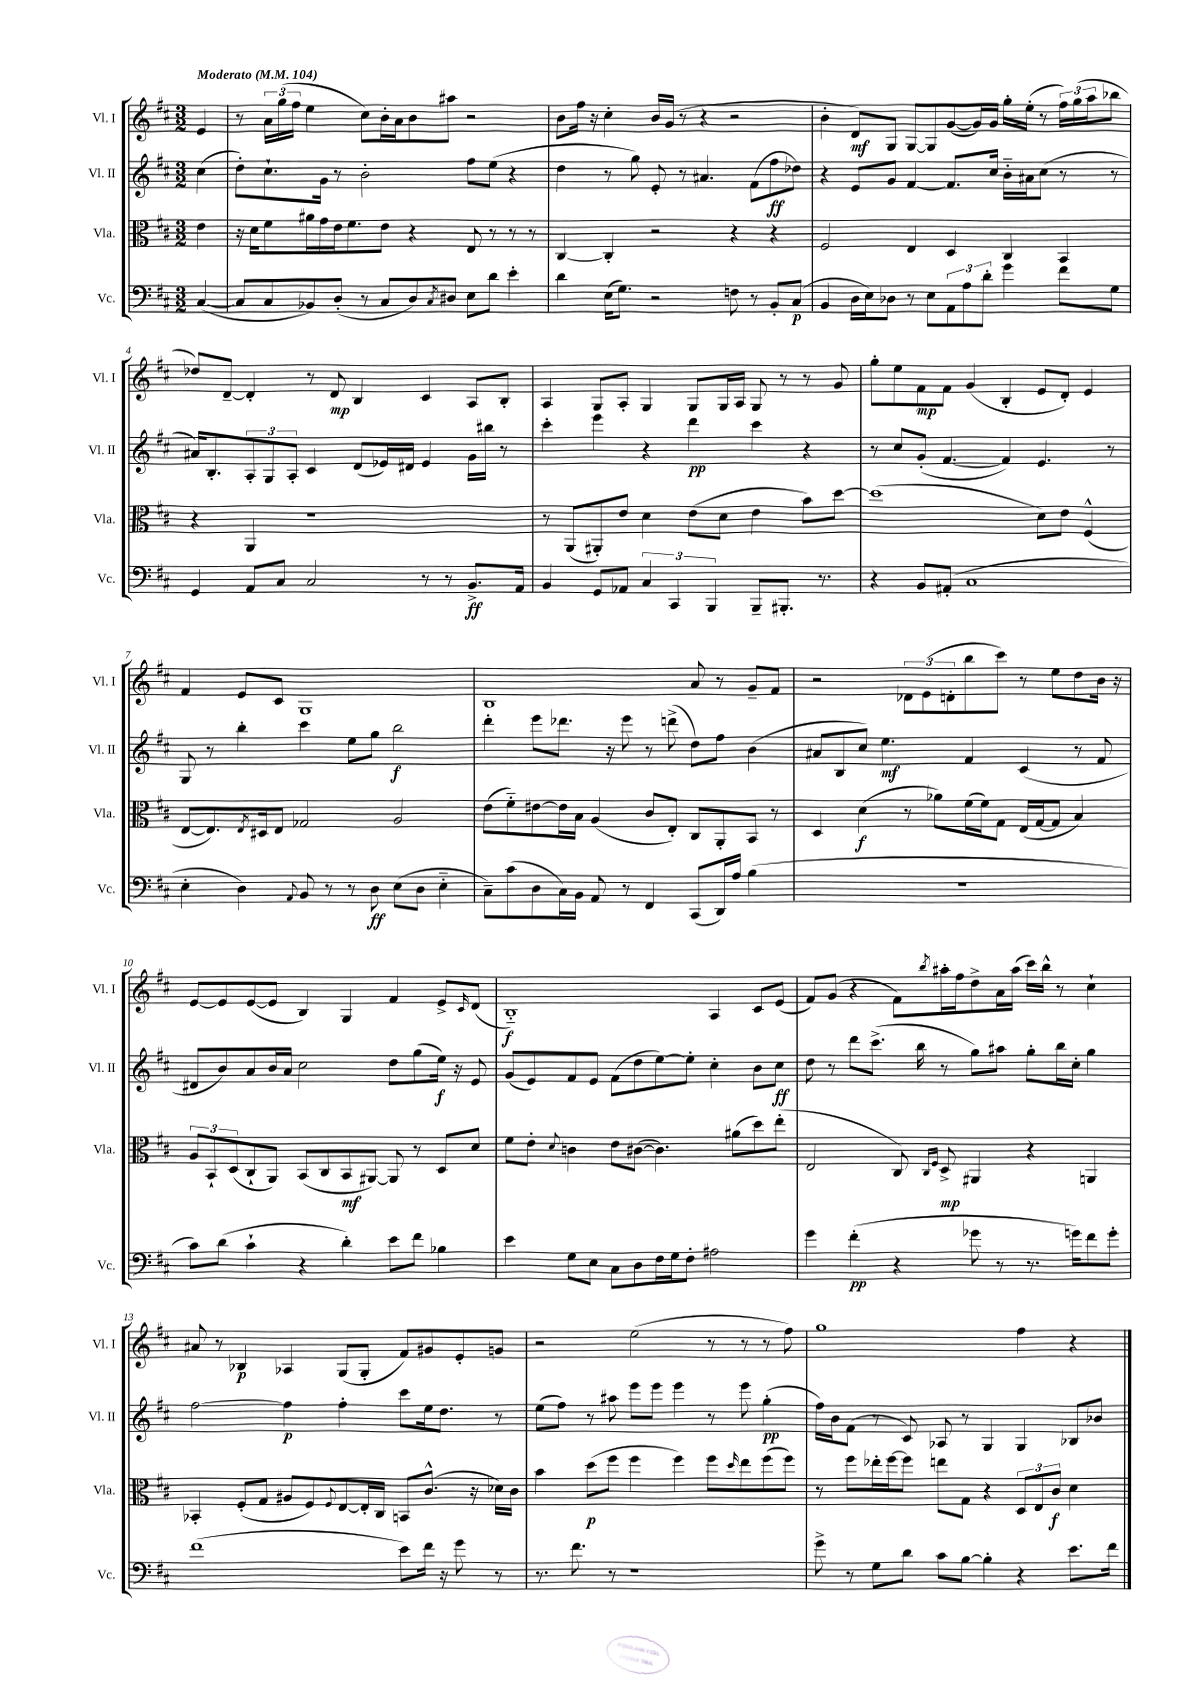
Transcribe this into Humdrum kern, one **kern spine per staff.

**kern	**kern	**kern	**kern
*staff4	*staff3	*staff2	*staff1
*clefF4	*clefC3	*clefG2	*clefG2
*k[f#c#]	*k[f#c#]	*k[f#c#]	*k[f#c#]
*M3/2	*M3/2	*M3/2	*M3/2
*MM104	*MM104	*MM104	*MM104
([4C#/	4e\	(4cc#\	4e/
=	=	=	=
8C#/]L	16r	8dd'\L)	8r
.	16d\LK	.	.
8C#/	8f#\	8.cc#`\	24a\LL
.	.	.	(24gg\
.	.	.	24ff#\JJ
8BB-/)	16a#\L	.	4ee\
.	16g\	16g\Jk	.
(8D'/J	16e\J	8r	.
.	8.f#\	.	.
8r	.	2b'\	8cc#\L)
8C#/L	8e\J	.	16b'\L
.	.	.	16a\J
8D/)	4r	.	8b\
8qC#/	.	.	.
8D#/J	.	.	8aa#\J
8E\L	8E/	8ff#\L	2r
8d\J	8r	(8ee\J	.
4e'\	8r	4r	.
.	8r	.	.
=	=	=	=
4d\	[4C#/	4dd\	8b\L
.	.	.	16ff#\Jk
.	.	.	16r
(16E\LK	4C#'/]	8r	4cc#'\
8.G\J)	.	.	.
.	.	8gg\)	.
2r	2r	8e'/	16b/LL
.	.	.	(16g/JJ
.	.	8r	8r
.	.	4.a#/	4r
8F\	4r	.	2r
8r	.	(8f#\L	.
8BB'/L	4r	8ff#\	.
(8C#/J	.	8dd-\J)	.
=	=	=	=
4BB/	2F#/	4r	4b'\
16D\LL	.	8e/L	8d/L)
16E\J)	.	.	.
8D-\J	.	8g/J	8G/J
8r	4E/	[4f#/	[8G/L
8E\L	.	.	8G/]
12AA\	4D/	8.f#/]L	([8g/
12A\	.	.	.
.	.	.	16g/]L)
12d'\J	.	.	.
.	.	16cc#/Jk	16g/JJ
4g\	4C#/	16b'~\LL	16gg'\LL
.	.	16a#\J	(16ee'\JJ
.	.	(8cc#\J	8r
8f#\L	4BB/	8r	24ff#\LL)
.	.	.	(24gg\
.	.	.	24aa\J
8G\J	.	8r	8bb-\J
=	=	=	=
4GG/	4r	16a#/LK)	8dd-/L)
.	.	8.B'/	.
.	.	.	[8d~/J
8AA/L	4AA/	12A'/	4d'/]
.	.	12G/	.
8C#/J	.	.	.
.	.	12A'/J	.
2C#/	1r	4c#/	8r
.	.	.	8d/
.	.	(8d/L	4B/
.	.	16e-/L)	.
.	.	16d#/JJ	.
8r	.	4e-/	4c#/
8r	.	.	.
8.BB^/L	.	16g\LL	8A/L
.	.	16bb#\JJ	.
.	.	8r	8B'/J
16AA/Jk	.	.	.
=	=	=	=
4BB/	8r	4ccc#'\	4A/
.	(8AA/L	.	.
8GG/L	8AA#'/)	4eee\	8G/L
8AA-/J	8e/J	.	8A'/J
6C#/	4d\	4r	4G/
6CC#/	.	.	.
.	(8e\L	4ddd\	8G/L
6BBB/	.	.	.
.	8d\J	.	16G/L
.	.	.	16A/JJ
8BBB~/L	4e\	4ccc#\	8G/
8.BBB#'/J	.	.	8r
.	8b\L)	4r	8r
8.r	.	.	.
.	[8dd\J	.	8g/
=	=	=	=
4r	(1dd]	8r	8gg'\L
.	.	8cc#/L	8ee\
8BB/L	.	(8g'/J	8f#\
(8AA#'/J	.	[4.f#/	8f#\J
1C#	.	.	(4g/
.	.	4f#/])	4B'/
.	8d\L)	4.e/	8e/L
.	8e\J	.	8d'/J)
.	(4F#^^/	.	4e/
.	.	8r	.
=	=	=	=
4E'\	[8E/L	8G/	4f#/
.	8.E/])	8r	.
4D\)	.	4bb'\	8e/L
.	8qE/	.	.
.	16D#/k	.	.
.	8E/J	.	8c#/J
8qqAA/	.	.	.
8BB/	2G-/	4ccc#\	1G
8r	.	.	.
8r	.	8ee\L	.
8D\	.	8gg\J	.
(8E\L	2A/	2bb\	.
8D\J	.	.	.
4E'~\	.	.	.
=	=	=	=
8C#~\L)	(8e\L	4ddd'\	1B
(8c#\	8f#'~\)	.	.
8D\	[8e#\	8eee\L	.
16C#\L)	16e#\]L	8.ddd-\J	.
16BB\JJ	16B\JJ	.	.
8AA/	(4A/	.	.
.	.	16r	.
8r	.	8eee\	.
4FF#/	8c#/L	8r	.
.	8E'/J)	(8ddd^\	.
(8CC#/L	8C#/L	8dd\L)	8a/
16DD/L)	8AA'/	8ff#\J	8r
16A/JJ	.	.	.
(4B\	8BB/J	(4b\	8g~/L
.	8r	.	8f#/J
=	=	=	=
1.r	4D/	8a#/L	2r
.	.	8B/	.
.	(4d\	8cc#/J)	.
.	.	4.ee\	.
.	8r	.	12d-\L
.	.	.	(12e\
.	8a-\L)	.	.
.	.	.	12d'\
.	(16f#\L	4f#/	8bb\
.	16f#\J)	.	.
.	8G\J	.	8ccc#\J)
.	(16E/LL	(4c#/	8r
.	[16G/J	.	.
.	8G/]J	.	8ee\L
.	4B/)	8r	8dd\
.	.	8f#/	16b\Jk
.	.	.	16r
=	=	=	=
8c#\L)	12A/L	8d#/L	[8e/L
.	12BB`/	.	.
(8d\J	.	8b/)	8e/]
.	(12D/	.	.
4c#`\	8C#`/	8a/	([8e/
.	8AA/J)	16b/L	8e/]J
.	.	16a/JJ	.
4r	(8BB/L	2cc#\	4B/)
.	8C#/	.	.
4d'\)	8BB/	.	4G/
.	[8AA#/J)	.	.
8e\L	8AA#/]	8dd\L	4f#/
8f#\J	8r	(8gg\	.
4B-\	8D/L	16ee\Jk)	8e^/L
.	.	16r	.
.	.	.	16qqc#/
.	8d/J	8e/	(8d/J
=	=	=	=
4e\	8f#\L	(8g/L	1B'~)
.	8e'\J	8e/)	.
.	8qqd/	.	.
8G\L	4c\	8f#/	.
8E\J	.	8e/J	.
8C#\L	8e\L	(8f#\L	.
8D\	([8c#\J	8dd\	.
16F#\L	4.c#\])	[8ee\)	.
16G\J	.	.	.
8F#'\J	.	8ee'\]J	.
2A#\	.	4cc#'\	4A/
.	(8a#\L	.	.
.	8dd\)	8b\L	8c#/L
.	(8ee'\J	8cc#\J	(8e/J
=	=	=	=
4g\	2E/	8dd\	8f#/L)
.	.	8r	(8g/J
(4f#'\	.	8ddd\L	4r
.	.	(8.ccc#^\J	.
4r	8C#/)	.	8f#\L)
.	.	16bb\	.
.	16qqC#/LL	.	.
.	16qqF#/JJ	.	8qbb/
.	8D^/	8r	16aa#'\L
.	.	.	16ff#\J
8g-\	4AA#/	8gg\L)	8dd^\
8r	.	8aa#\J	16a\L
.	.	.	(16aa#\JJ
8.r	4r	8gg'\L	16ccc#\LL)
.	.	.	16bb^^\JJ
.	.	16bb\L	8r
16g\LK)	.	16cc#'\JJ	.
8f#\	4AA/	4gg\	4cc#`\
8g'\J	.	.	.
=	=	=	=
(1f#	4BB-'/	[2ff#\	8a#/
.	.	.	8r
.	(8F#'/L	.	4B-/
.	8G/J	.	.
.	8A#/L	4ff#\]	4A-/
.	8F#/)	.	.
.	8qqF#/	.	.
.	[8E/	4ff#'\	(8G/L
.	16E'/]L	.	8G'/J
.	16C#/JJ	.	.
8e\L)	8BB/L	8ccc#\L	8f#/L)
16f#\Jk	(8.c#^^/J	16ee\k	8g#/
16r	.	8.dd\J	.
8g\	.	.	8e'/
.	16r	.	.
8r	16d-\LL)	8r	8g/J
.	16c#\JJ	.	.
=	=	=	=
8.r	4b\	(8ee\L	2r
.	.	8ff#\J)	.
8.f#\	.	.	.
.	(8dd\L	8r	.
8r	8ff#\J	8aa#\	.
1r	4ff#\	8eee\L	(2ee\
.	.	8eee\J	.
.	4ff#\)	4eee\	.
.	8ff#\L	8r	8r
.	16qqdd/	.	.
.	8ee\	8eee\	8r
.	(8ff#\	(4gg'\	8r
.	8ff#\J)	.	8ff#\)
=	=	=	=
8g^\	8r	16ff#\LL)	1gg
.	.	16b\J	.
8r	8ff#\L	(8f#\J	.
8G\L	16ee-'\L	8r	.
.	[16ff#\J	.	.
8d\J	8ff#\]J	8c#/)	.
8c#\L	8ee\L	8A-/	.
[8B\J	8G\J	8r	.
4B'\]	4r	4G/	.
4r	12D/L	4G/	4ff#\
.	12E/	.	.
.	12c#/J	.	.
8.e\L	4d\	8B-/L	4r
.	.	8b-/J	.
16f#\Jk	.	.	.
==	==	==	==
*-	*-	*-	*-
